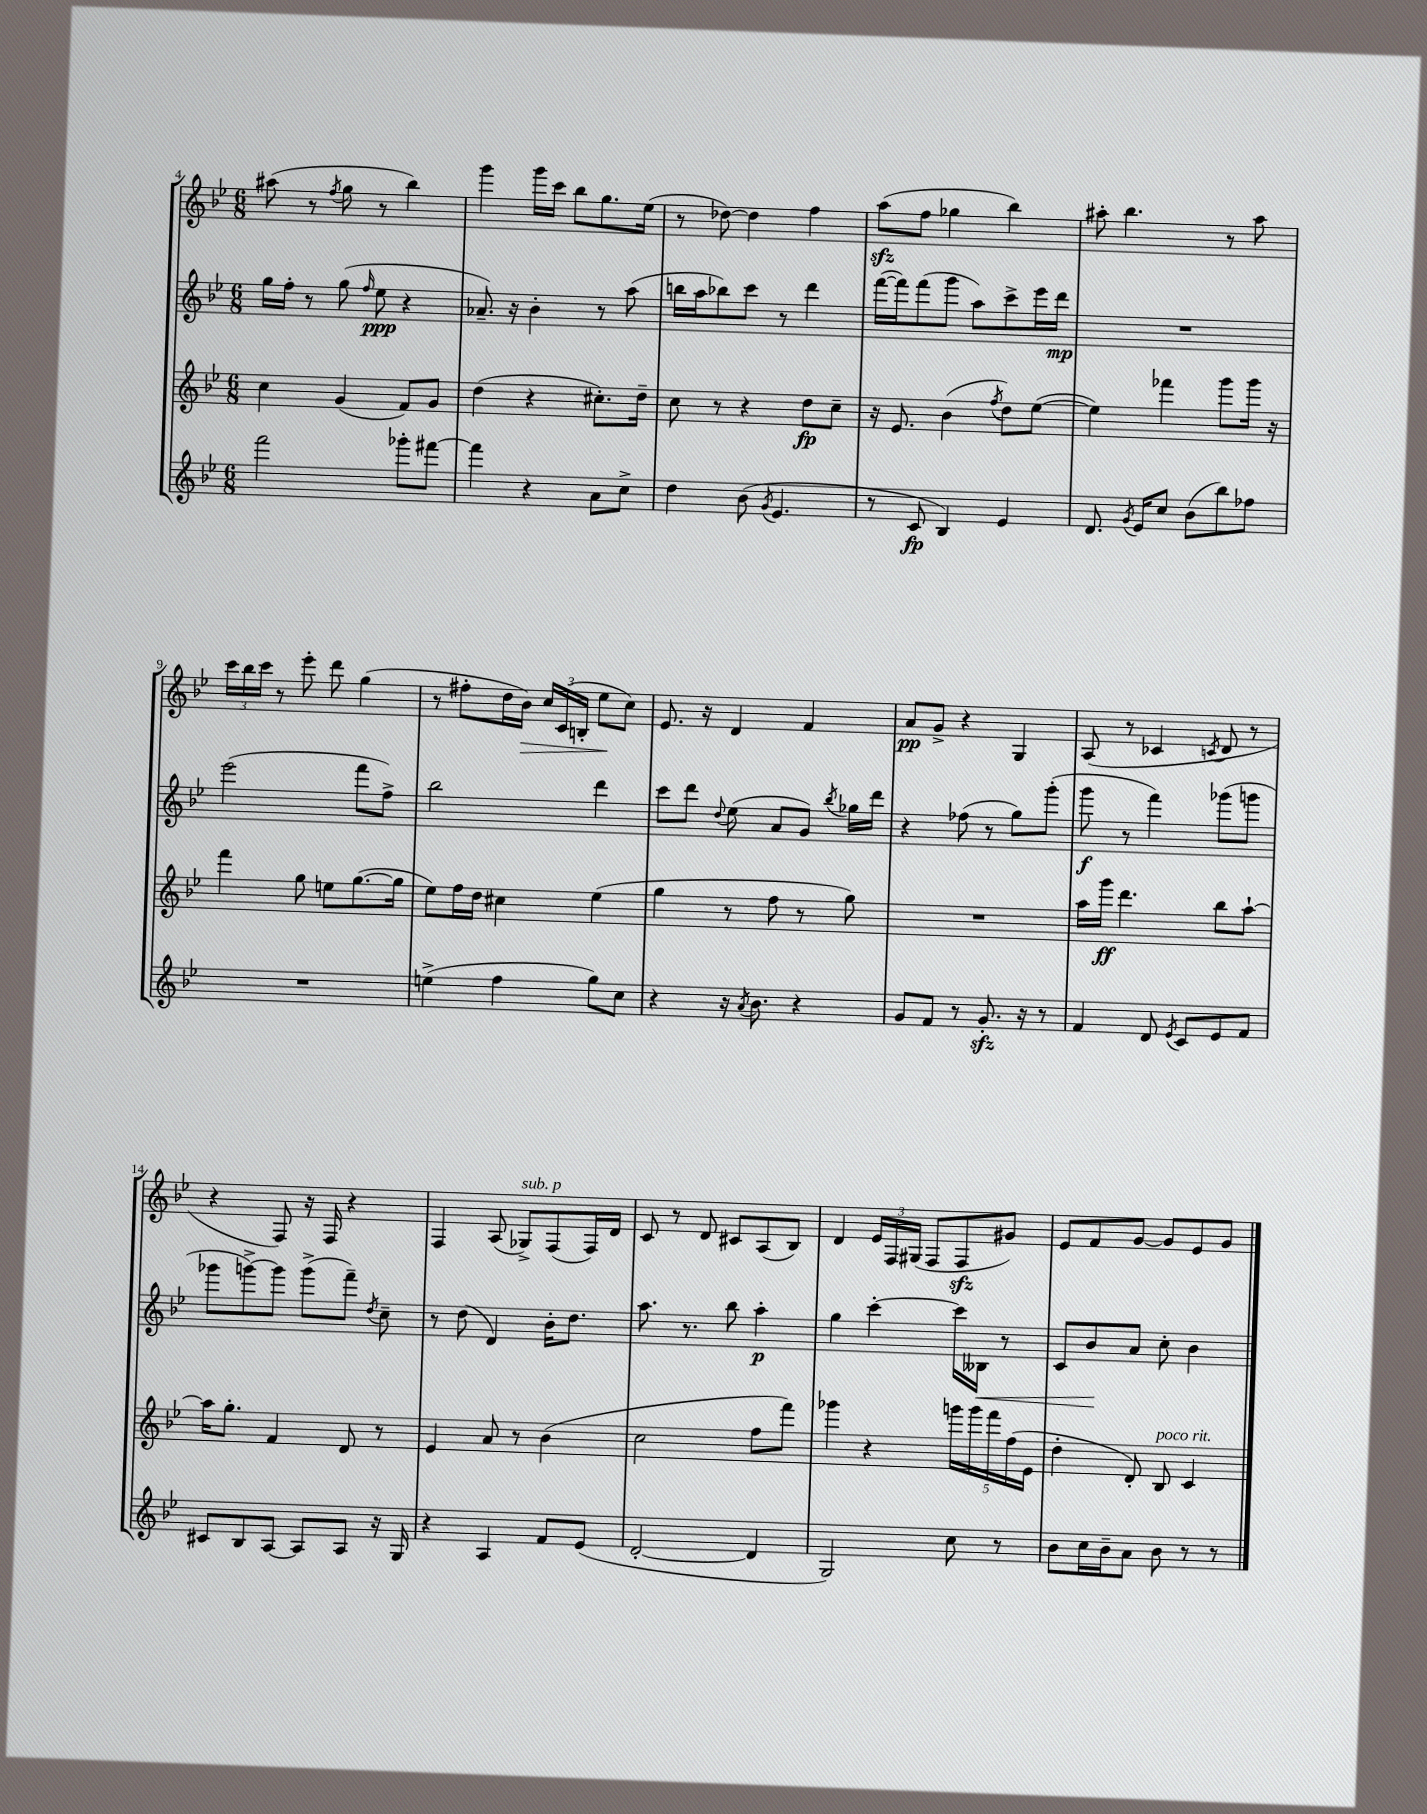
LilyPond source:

<<
\new StaffGroup <<
\new Staff = "s0" {
    \clef treble \key bes \major \numericTimeSignature \time 6/8
    \autoBeamOff ais''8( r8 \acciaccatura { f''8 } g''8 r8 bes''4) |
    g'''4 g'''16[ c'''16] bes''8[ g''8. ees''16]( |
    r8 des''8~) des''4 f''4 |
    a''8[\sfz( f''8] ges''4 bes''4) |
    ais''8-. bes''4. r8 ais''8 |
    \tuplet 3/2 { c'''16[ bes''16 c'''16] } r8 ees'''8-. d'''8 g''4( |
    r8 fis''8[-. d''16 bes'16]\>) \tuplet 3/2 { c''16[ c'16( b16]-. } ees''8[\! c''8]) |
    ees'8. r16 d'4 f'4 |
    a'8[\pp g'8]-> r4 g4 |
    a8( r8 ces'4 \acciaccatura { c'8 } d'8 r8 |
    r4 f8) r16 f16 r4 |
    f4 a8( ges8[->^\markup { \italic "sub. p" }) f8( f16) d'16] |
    c'8 r8 d'8 cis'8[ a8( bes8]) |
    d'4 \tuplet 3/2 { ees'16[ f16 gis16]( } f8[ f8\sfz gis'8]) |
    ees'8[ f'8 g'8]~ g'8[ ees'8 g'8] \bar "|." |
}
\new Staff = "s1" {
    \clef treble \key bes \major \numericTimeSignature \time 6/8
    \autoBeamOff g''16[ f''16]-. r8 g''8( \grace { f''16 } ees''8\ppp r4 |
    aes'8.--) r16 bes'4-. r8 a''8( |
    b''16[ a''16 bes''8) c'''8] r8 d'''4 |
    f'''16[~( f'''16) f'''8( g'''8] a''8[) c'''8-> ees'''16 d'''16]\mp |
    R2. |
    ees'''2( f'''8[ f''8]->) |
    bes''2 d'''4 |
    c'''8[ d'''8] \appoggiatura { d''8 } ees''8( a'8[ g'8]) \acciaccatura { bes''8 } ges''16[ d'''16] |
    r4 fes''8( r8 g''8[) g'''8]-.( |
    g'''8\f r8 f'''4) ges'''8[( g'''8] |
    ges'''8[ g'''8~->) g'''8] g'''8[->( f'''8]--) \acciaccatura { d''8 } c''8-- |
    r8 d''8( d'4) bes'16[-. d''8.] |
    a''8. r8. bes''8 a''4-.\p |
    g''4 c'''4~-. c'''16[ beses16]\< r8 |
    c'8[ bes'8\! a'8] c''8-. bes'4 \bar "|." |
}
\new Staff = "s2" {
    \clef treble \key bes \major \numericTimeSignature \time 6/8
    \autoBeamOff c''4 g'4( f'8[) g'8] |
    d''4( r4 cis''8.[-.) d''16]-- |
    c''8 r8 r4 d''8[\fp c''8]-- |
    r16 ees'8. bes'4( \acciaccatura { f''8 } d''8[) ees''8]~( |
    ees''4) fes'''4 g'''8[ g'''16] r16 |
    f'''4 g''8 e''8[ g''8.~( g''16] |
    ees''8[) f''16 d''16] cis''4 ees''4( |
    g''4 r8 f''8 r8 g''8) |
    R2. |
    a''16[ g'''16]\ff d'''4. bes''8[ a''8]~-! |
    a''16[ g''8.]-. f'4 d'8 r8 |
    ees'4 a'8 r8 bes'4( |
    c''2 f''8[ f'''8]) |
    ges'''4 r4 \tuplet 5/4 { g'''16[ g'''16 f'''16 f''16( ees'16] } |
    d''4-. d'8-.) bes8^\markup { \italic "poco rit." } c'4 \bar "|." |
}
\new Staff = "s3" {
    \clef treble \key bes \major \numericTimeSignature \time 6/8
    \autoBeamOff f'''2 ges'''8[-. fis'''8]~ |
    fis'''4 r4 a'8[ c''8]-> |
    d''4 bes'8( \acciaccatura { g'8 } ees'4. |
    r8 c'8\fp bes4) ees'4 |
    d'8. \acciaccatura { g'8 } ees'16[ c''8] bes'8[( bes''8) fes''8] |
    R2. |
    e''4->( f''4 g''8[) c''8] |
    r4 r16 \acciaccatura { a'8 } bes'8. r4 |
    g'8[ f'8] r8 g'8.-.\sfz r16 r8 |
    f'4 d'8 \acciaccatura { ees'8 } c'8[ ees'8 f'8] |
    cis'8[ bes8 a8]~ a8[ a8] r16 g16 |
    r4 a4 f'8[ ees'8]( |
    d'2~-. d'4 |
    g2) c''8 r8 |
    bes'8[ c''16 bes'16-- a'8] bes'8 r8 r8 \bar "|." |
}
>>
>>
\layout { \context { \Score currentBarNumber = #4 } }
